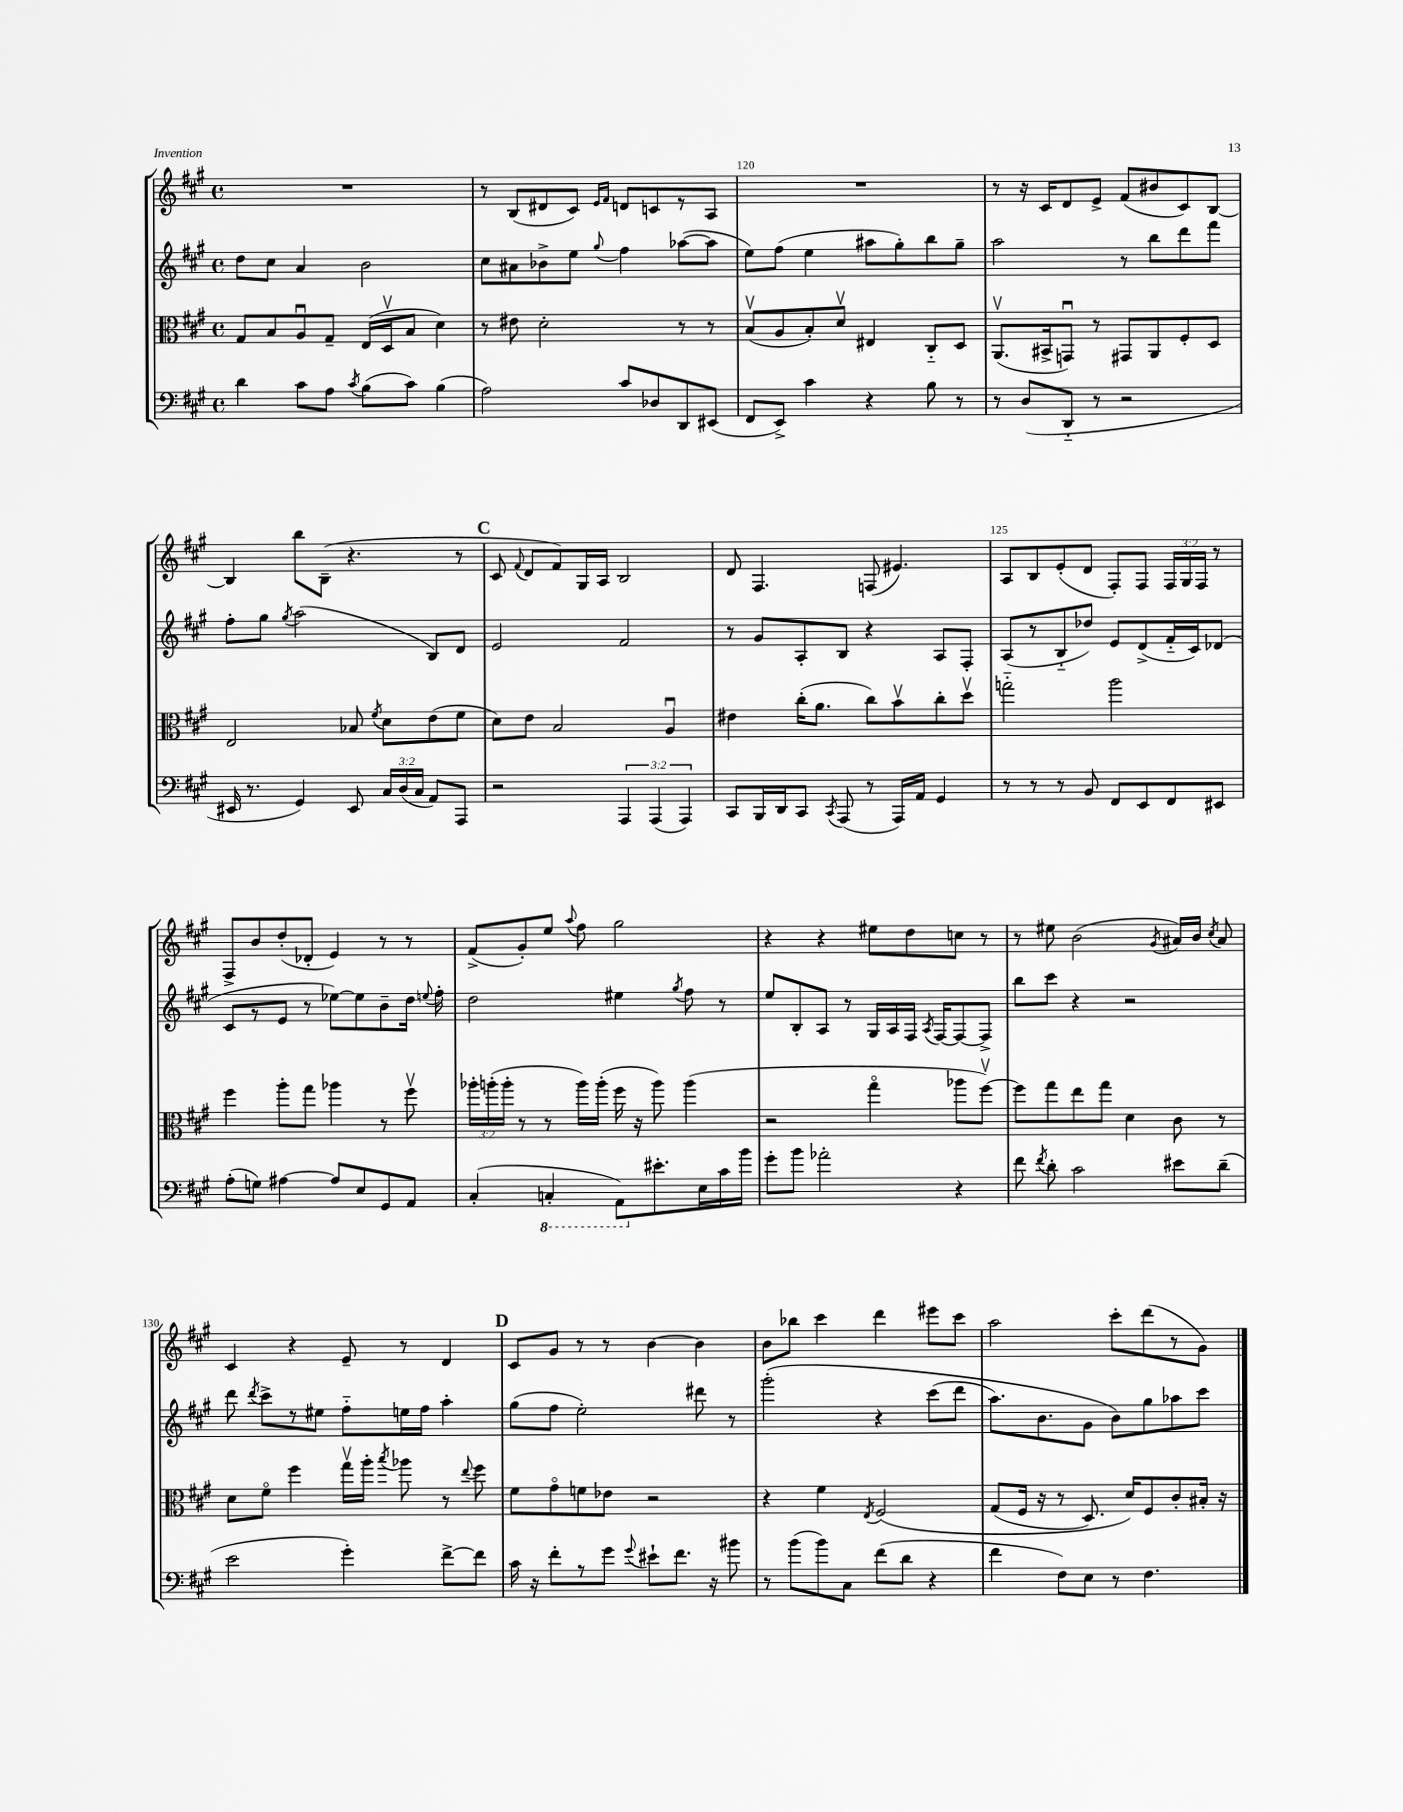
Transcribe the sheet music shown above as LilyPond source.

<<
\new StaffGroup <<
\new Staff = "s0" {
    \clef treble \key a \major \defaultTimeSignature \time 4/4 \override Staff.TupletNumber.text = #tuplet-number::calc-fraction-text
    \autoBeamOff R1 |
    r8 b8[( dis'8 cis'8]) \grace { e'16[ fis'16] } d'8[ c'8 r8 a8] |
    R1 |
    r8 r16 cis'16[ d'8 e'8]-> fis'8[( bis'8 cis'8) b8]~ |
    b4 b''8[ b8]--( r4. r8 |
    \mark \markup { \bold "C" } cis'8 \appoggiatura { fis'8 } d'8[ fis'8) gis16 a16] b2 |
    d'8 fis4. f8( eis'4.) |
    a8[ b8 e'8-.( d'8] fis8[-.) fis8] \tuplet 3/2 { fis16[ gis16 fis16] } r8 |
    fis8[-> b'8 d''8-.( des'8]-. e'4) r8 r8 |
    fis'8[->( gis'8-.) e''8] \appoggiatura { a''8 } fis''8 gis''2 |
    r4 r4 eis''8[ d''8 c''8] r8 |
    r8 eis''8 b'2( \acciaccatura { gis'8 } ais'16[) b'16] \acciaccatura { cis''8 } ais'8 |
    cis'4 r4 e'8-- r8 d'4 |
    \mark \markup { \bold "D" } cis'8[ gis'8] r8 r8 b'4~ b'4 |
    b'8[ bes''8] cis'''4 d'''4 eis'''8[ cis'''8] |
    a''2 cis'''8[-. d'''8( r8 gis'8]) \bar "|." |
}
\new Staff = "s1" {
    \clef treble \key a \major \defaultTimeSignature \time 4/4
    \autoBeamOff d''8[ cis''8] a'4 b'2 |
    cis''8[ ais'8 bes'8-> e''8] \appoggiatura { gis''8 } fis''4 aes''8[~( aes''8] |
    e''8[) fis''8]( e''4 ais''8[ gis''8-.) b''8 gis''8]-- |
    a''2 r8 b''8[ d'''8 fis'''8] |
    fis''8[-. gis''8] \acciaccatura { gis''8 } a''2( b8[) d'8] |
    \mark \markup { \bold "C" } e'2 fis'2 |
    r8 gis'8[ a8-. b8] r4 a8[ fis8]-. |
    a8[( r8 b8-_ des''8]) e'8[ d'8->( fis'16-_ cis'16) des'8]( |
    cis'8[ r8 e'8] r8 ees''8[~) ees''8 b'8-- d''16] \appoggiatura { e''8 } fis''16-. |
    d''2 eis''4 \acciaccatura { gis''8 } fis''8 r8 |
    e''8[ b8-. a8] r8 gis16[ a16 fis16] \acciaccatura { a8 } fis16[~ fis8~ fis8]-> |
    b''8[ cis'''8] r4 r2 |
    d'''8 \acciaccatura { d'''8 } cis'''8[-> r8 eis''8] fis''8[-_ e''16 fis''16] a''4-. |
    \mark \markup { \bold "D" } gis''8[( fis''8] e''2-.) dis'''8 r8 |
    gis'''2-.\( r4 cis'''8[( d'''8] |
    a''8.[) b'8. gis'8] b'8[\) gis''8 aes''8 cis'''8] \bar "|." |
}
\new Staff = "s2" {
    \clef alto \key a \major \defaultTimeSignature \time 4/4 \override Staff.TupletNumber.text = #tuplet-number::calc-fraction-text
    \autoBeamOff gis8[ b8 a8\downbow gis8]-- e16[( d16\upbow b8] d'4) |
    r8 eis'8 d'2-. r8 r8 |
    b8[\upbow( a8 b8-.) d'8]\upbow eis4 cis8[-_ d8] |
    a,8.[\upbow( bis,16-> g,8]\downbow) r8 gis,8[ a,8 fis8-. d8] |
    e2 bes8 \acciaccatura { fis'8 } d'8[ e'8( fis'8] |
    \mark \markup { \bold "C" } d'8[) e'8] b2 a4\downbow |
    eis'4 cis''16[-.( a'8.] cis''8[) b'8\upbow cis''8-. d''8]\upbow |
    g''2-_ a''2 |
    fis''4 a''8[-. gis''8] aes''4 r8 fis''8\upbow |
    \tuplet 3/2 { aes''16[-. a''16-.( a''16]-. } r8 r8 a''16[) a''16]-.( fis''16 r16 a''8) a''4( |
    r2 gis''4\flageolet aes''8[ fis''8]~\upbow) |
    fis''8[ gis''8 e''8 gis''8] d'4 cis'8 r8 |
    d'8[ fis'8]\flageolet fis''4 gis''16[\upbow a''16]-. \acciaccatura { b''8 } aes''8 r8 \appoggiatura { e''8 } fis''8 |
    \mark \markup { \bold "D" } fis'8[ gis'8\flageolet f'8 ees'8] r2 |
    r4 fis'4 \acciaccatura { e8 } fis2\( |
    gis8[( fis16] r16 r8 d8.) d'16[\) fis8 cis'8-. bis16]-. r16 \bar "|." |
}
\new Staff = "s3" {
    \clef bass \key a \major \defaultTimeSignature \time 4/4 \override Staff.TupletNumber.text = #tuplet-number::calc-fraction-text
    \autoBeamOff d'4 cis'8[ a8] \acciaccatura { cis'8 } b8[( cis'8]) b4( |
    a2) cis'8[ des8 d,8 eis,8]( |
    fis,8[ e,8]->) cis'4 r4 b8 r8 |
    r8 d8[( d,8]-_ r8 r2 |
    eis,16 r8. gis,4) eis,8 \tuplet 3/2 { cis16[ d16( cis16] } a,8[) a,,8] |
    \mark \markup { \bold "C" } r2 \tuplet 3/2 { a,,4 a,,4( a,,4) } |
    cis,8[ b,,16 d,16 cis,8] \acciaccatura { cis,8 } a,,8( r8 a,,16[) a,16] gis,4 |
    r8 r8 r8 b,8 fis,8[ e,8 fis,8 eis,8] |
    a8[-.( g8]) ais4~ ais8[ e8 gis,8 a,8] |
    cis4-.( \ottava #-1 c,4-. a,,8[) \ottava #0 eis'8.-. e16 cis'16 b'16] |
    gis'8[-. b'8] aes'2-. r4 |
    fis'8 \acciaccatura { fis'8 } d'8-. cis'2 eis'8[ d'8]--( |
    e'2 gis'4-.) fis'8[~-> fis'8] |
    \mark \markup { \bold "D" } cis'16 r16 fis'8[-. r8 gis'8] \appoggiatura { gis'8 } eis'8[-! fis'8.] r16 bis'8 |
    r8 b'8[( b'8) cis8] fis'8[( d'8] r4 |
    fis'4 fis8[) e8] r8 fis4. \bar "|." |
}
>>
>>
\layout { \context { \Score currentBarNumber = #118 \override BarNumber.break-visibility = ##(#f #t #t) barNumberVisibility = #(every-nth-bar-number-visible 5) } }
